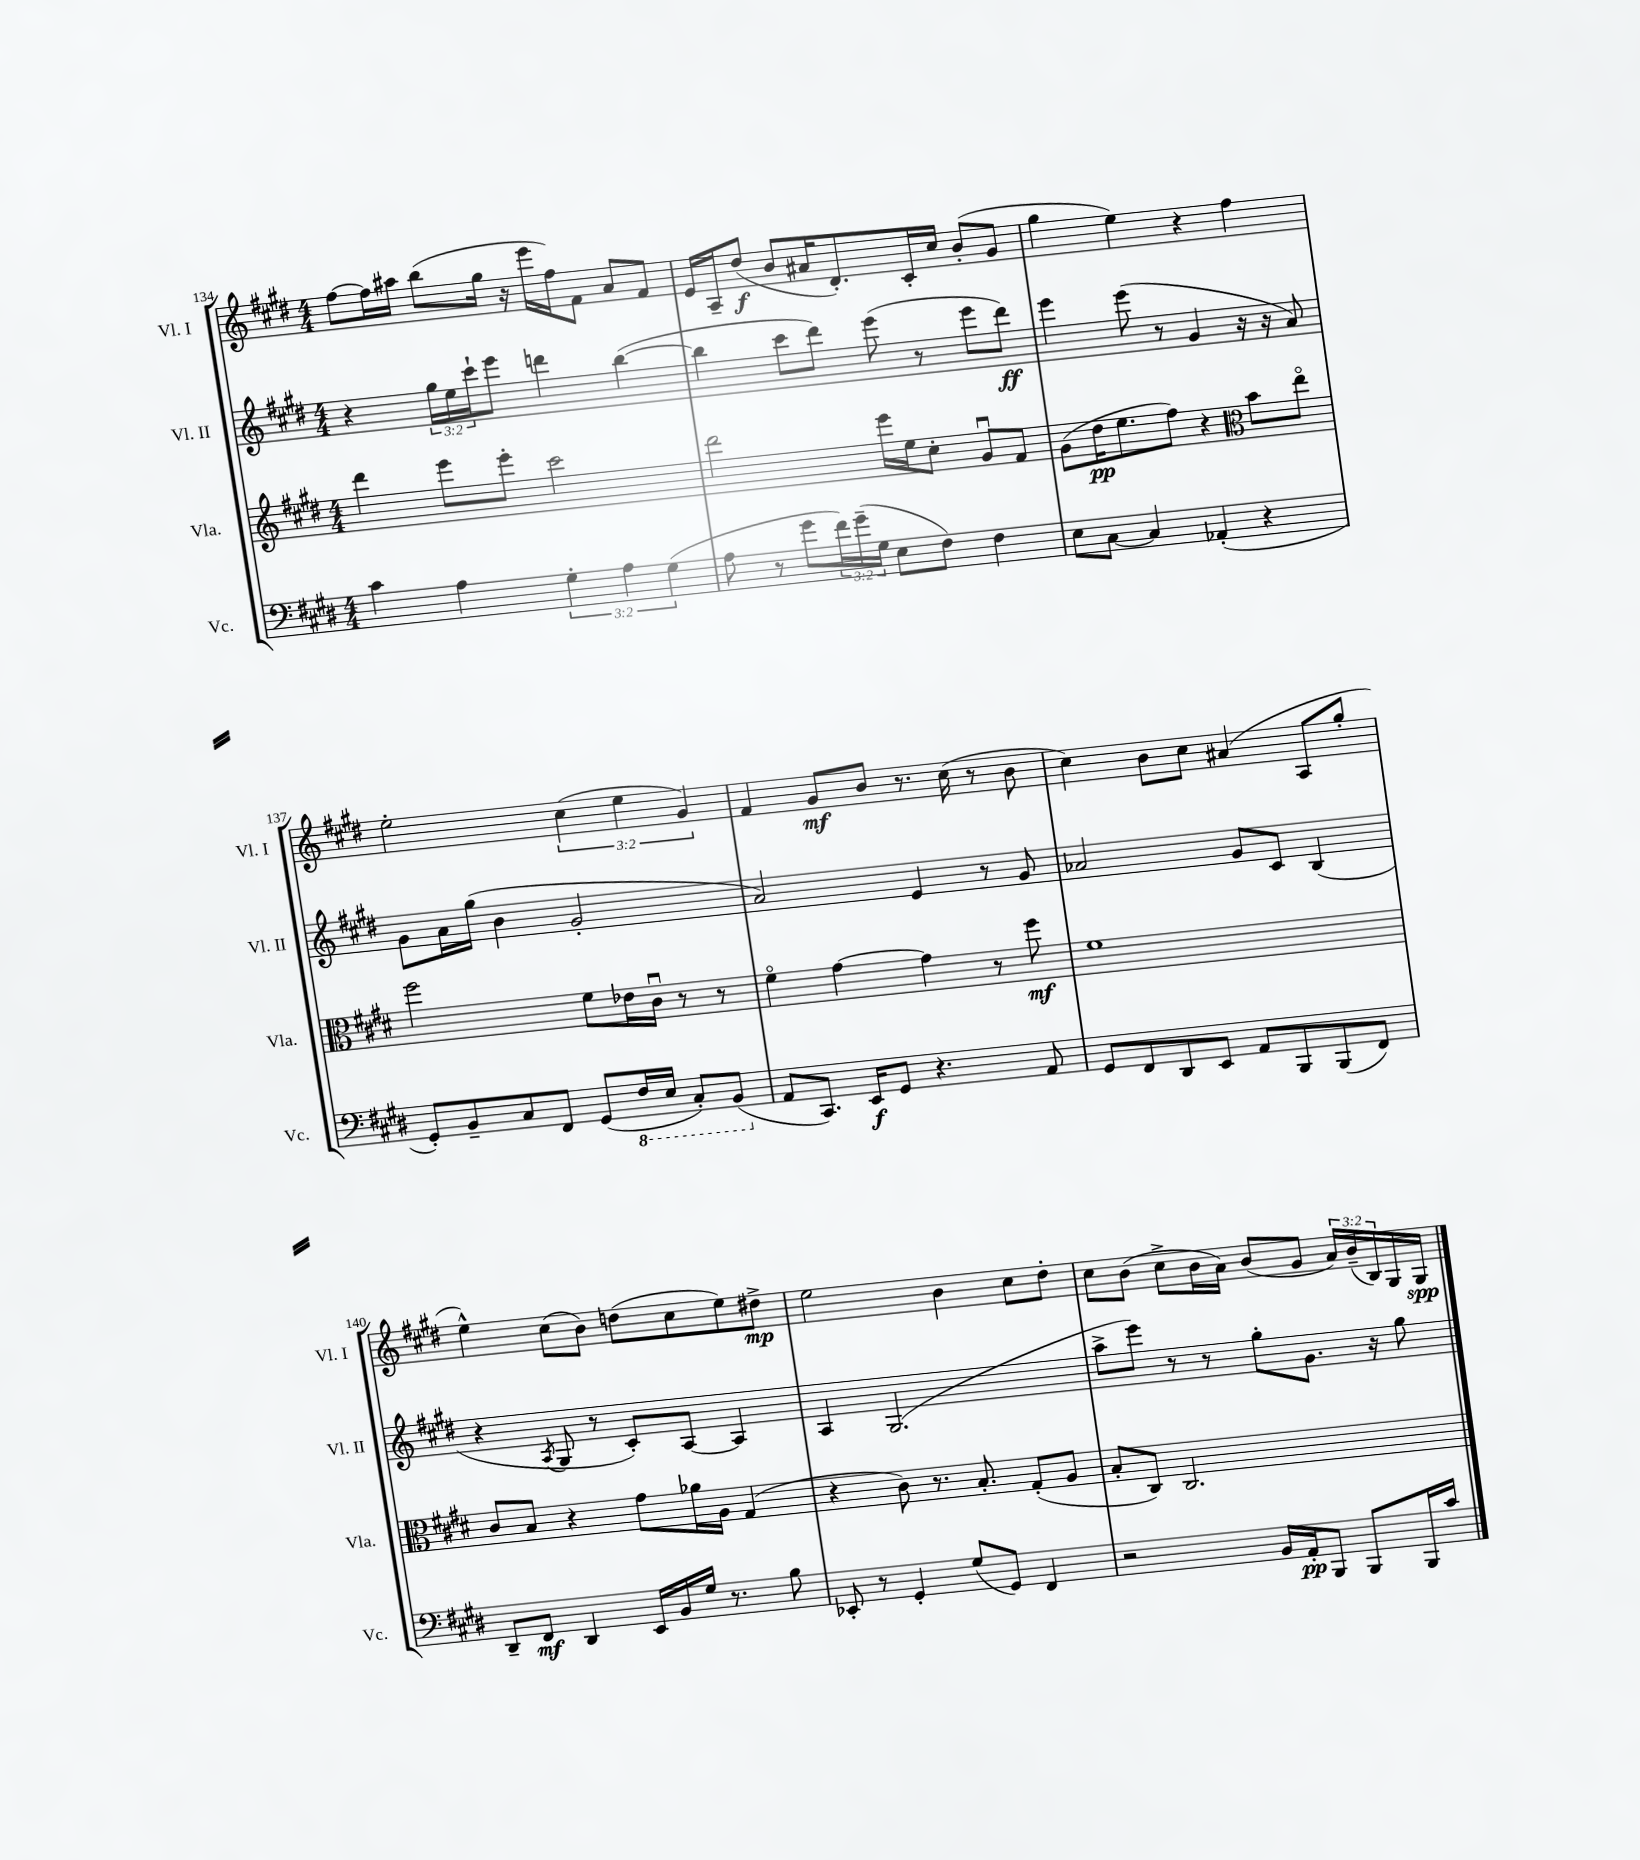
<<
\new StaffGroup <<
\new Staff = "s0" \with { instrumentName = "Vl. I" shortInstrumentName = "Vl. I" } {
    \clef treble \key e \major \numericTimeSignature \time 4/4 \override Staff.TupletNumber.text = #tuplet-number::calc-fraction-text
    fis''8~ fis''16 ais''16 b''8( gis''16 r16 e'''16 fis''16) fis'8 a'8 fis'8 |
    e'16 a16-- dis''8\f( b'8 ais'16 dis'8.-.) cis'16-. cis''16 b'8-.( gis'8 |
    gis''4 e''4) r4 fis''4 |
    e''2-. \tuplet 3/2 { cis''4( e''4 gis'4) } |
    fis'4 gis'8\mf b'8 r8. cis''16( r8 b'8 |
    cis''4) b'8 cis''8 ais'4( a8 gis''8-. |
    e''4-^) cis''8( b'8) d''8( cis''8 e''8) dis''8->\mp |
    e''2 b'4 cis''8 dis''8-. |
    cis''8 b'8( cis''8-> b'16 a'16) b'8( gis'8 \tuplet 3/2 { a'16) b'16--( b16) } gis16 gis16\spp \bar "|." |
}
\new Staff = "s1" \with { instrumentName = "Vl. II" shortInstrumentName = "Vl. II" } {
    \clef treble \key e \major \numericTimeSignature \time 4/4 \override Staff.TupletNumber.text = #tuplet-number::calc-fraction-text
    r4 \tuplet 3/2 { gis''16 e''16 cis'''16-! } e'''8 d'''4 b''4~( |
    b''4 cis'''8 dis'''8) e'''8( r8 e'''8 dis'''8\ff) |
    e'''4 e'''8( r8 gis'4 r16 r16 a'8) |
    gis'8 a'16 gis''16( b'4 gis'2-. |
    a'2) e'4 r8 gis'8 |
    aes'2 gis'8 cis'8 b4( |
    r4 \acciaccatura { a8 } gis8 r8 cis'8-.) a8~ a4 |
    a4 gis2.( |
    a''8-> e'''8) r8 r8 gis''8-. gis'8. r16 gis''8 \bar "|." |
}
\new Staff = "s2" \with { instrumentName = "Vla." shortInstrumentName = "Vla." } {
    \clef treble \key e \major \numericTimeSignature \time 4/4
    dis'''4 e'''8 e'''8-. cis'''2 |
    dis'''2 e'''16 e''16 cis''8-. gis'8\downbow fis'8 |
    gis'8( dis''16\pp e''8. fis''8) r4 \clef alto b'8 e''8\flageolet |
    fis''2 fis'8 ees'16 cis'16\downbow r8 r8 |
    fis'4\flageolet gis'4~ gis'4 r8 fis''8\mf |
    fis'1 |
    cis'8 b8 r4 gis'8 aes'16 a16 gis4( |
    r4 cis'8) r8. b8.-. gis8-.( a8 |
    b8-. cis8) cis2. \bar "|." |
}
\new Staff = "s3" \with { instrumentName = "Vc." shortInstrumentName = "Vc." } {
    \clef bass \key e \major \numericTimeSignature \time 4/4 \override Staff.TupletNumber.text = #tuplet-number::calc-fraction-text
    cis'4 a4 \tuplet 3/2 { gis4-. a4 gis4( } |
    a8 r8 gis'8 \tuplet 3/2 { fis'16) gis'16--( gis16 } e8 fis8) fis4 |
    e8 cis8~ cis4 aes,4-.( r4 |
    gis,8-.) b,8-- cis8 fis,8 gis,8( \ottava #-1 fis,16 e,16 cis,8-.) b,,8( \ottava #0 |
    a,8 cis,8.) e,16\f gis,8 r4. a,8 |
    gis,8 fis,8 dis,8 e,8 a,8 b,,8 b,,8( fis,8) |
    dis,8-- fis,8\mf dis,4 e,16 b,16 gis16 r8. b8 |
    ees,8-. r8 gis,4-. gis8( gis,8) fis,4 |
    r2 b,16 a,16-.\pp b,,8 b,,8 b,,16 cis'16 \bar "|." |
}
>>
>>
\layout { \context { \Score currentBarNumber = #134 } }
